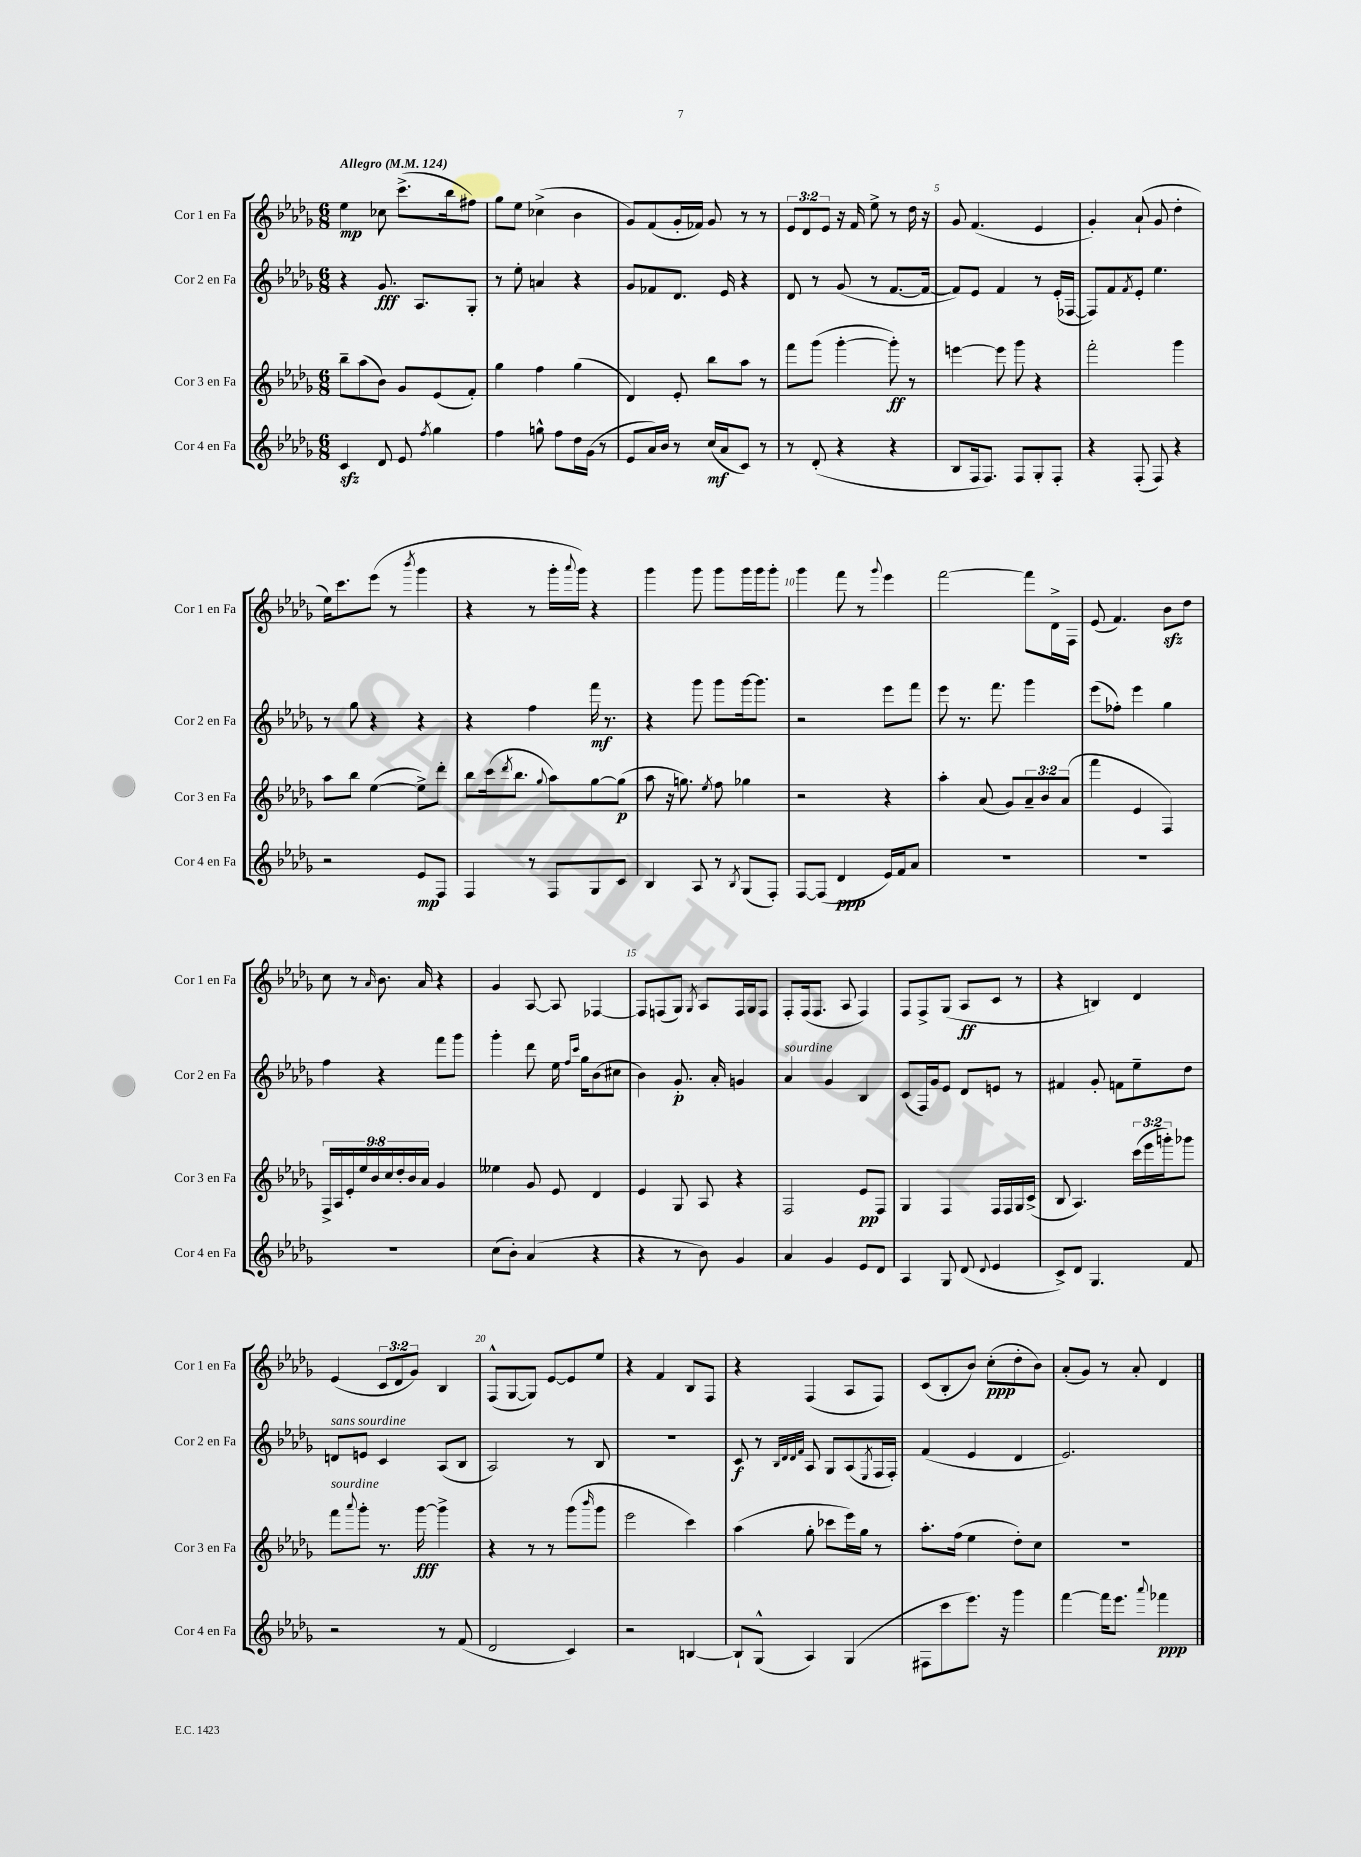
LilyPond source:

<<
\new StaffGroup <<
\new Staff = "s0" \with { instrumentName = "Cor 1 en Fa" shortInstrumentName = "Cor 1 en Fa" } {
    \clef treble \key des \major \numericTimeSignature \time 6/8 \override Staff.TupletNumber.text = #tuplet-number::calc-fraction-text \tempo "Allegro" 4 = 124
    ees''4\mp ces''8 c'''8.->( bes''16 fis''8) |
    ges''8 ees''8 ces''4->( bes'4 |
    ges'8) f'8( ges'16-. fes'16) ges'8 r8 r8 |
    \tuplet 3/2 { ees'8 des'8 ees'8 } r16 f'16 ees''8-> r8 des''16 r16 |
    ges'8 f'4.( ees'4 |
    ges'4-.) aes'8-!( ges'8 des''4-. |
    ees''16) c'''8. ees'''8( r8 \acciaccatura { bes'''8 } ges'''4 |
    r4 r8 ges'''16-. \appoggiatura { aes'''8 } ges'''16) r4 |
    ges'''4 ges'''8 ges'''8 ges'''16 ges'''16 ges'''8-. |
    ges'''4 f'''8 r8 \appoggiatura { ges'''8 } ees'''4 |
    f'''2~ f'''8 des'16-> f16 |
    ees'8( f'4.) bes'8\sfz des''8 |
    c''8 r8 \grace { aes'16 } bes'8. aes'16 r4 |
    ges'4 aes8~ aes8 fes4~ |
    fes8 f8( ges8) \acciaccatura { ges8 } aes8 f16 ges16 f8 |
    f8-. f16( f8. aes8 f4) |
    f8 f8-> ges8( aes8\ff c'8 r8 |
    r4 b4) des'4 |
    ees'4( \tuplet 3/2 { c'8 des'8 ges'8) } bes4 |
    f8-^( ges8~ ges8) ees'8~ ees'8 ees''8 |
    r4 f'4 bes8 f8 |
    r4 f4( aes8 f8) |
    c'8( bes8-. bes'8) c''8-.\ppp( des''8-. bes'8) |
    aes'8-.( ges'8) r8 aes'8-. des'4 \bar "|." |
}
\new Staff = "s1" \with { instrumentName = "Cor 2 en Fa" shortInstrumentName = "Cor 2 en Fa" } {
    \clef treble \key des \major \numericTimeSignature \time 6/8
    r4 ges'8.\fff aes8. ges8-. |
    r8 ees''8-. a'4 r4 |
    ges'8 fes'8 des'8. ees'16 r4 |
    des'8 r8 ges'8( r8 f'8.~ f'16~ |
    f'8) ees'8 f'4 r8 ees'16-.( fes16~ |
    fes8) f'8 \acciaccatura { f'8 } ees'8-. ees''4. |
    r8 ges''8 r4 r4 |
    r4 f''4 f'''16\mf r8. |
    r4 ges'''8 ges'''8 ges'''16~ ges'''8. |
    r2 ees'''8 f'''8 |
    ees'''8 r8. f'''8. ges'''4 |
    ees'''8( fes''8-.) ees'''4 ges''4 |
    f''4 r4 f'''8 ges'''8 |
    ges'''4-. des'''8 ees''16 \grace { f''16 c'''16 } ges''16 bes'8( cis''8 |
    bes'4) ges'8.-.\p aes'16-. g'4 |
    aes'4^\markup { \italic "sourdine" } ges'4 bes4 |
    c'8( f16) ges'16 ees'8 des'8 e'8 r8 |
    fis'4 ges'8-. f'8 ees''8-- des''8 |
    d'8^\markup { \italic "sans sourdine" } e'8 c'4 aes8( bes8 |
    aes2) r8 bes8 |
    R2. |
    c'8\f r8 \grace { bes32 des'32 des'32 f'32 } aes8 ges8 aes8( \acciaccatura { ees8 } f16 f16-.) |
    f'4( ees'4 des'4 |
    ees'2.) \bar "|." |
}
\new Staff = "s2" \with { instrumentName = "Cor 3 en Fa" shortInstrumentName = "Cor 3 en Fa" } {
    \clef treble \key des \major \numericTimeSignature \time 6/8 \override Staff.TupletNumber.text = #tuplet-number::calc-fraction-text
    bes''8-- aes''8( bes'8) ges'8 ees'8( f'8-.) |
    ges''4 f''4 ges''4( |
    des'4) ees'8-. bes''8 aes''8 r8 |
    f'''8 ges'''8( ges'''4~-. ges'''8-.\ff) r8 |
    e'''4~ e'''8 ges'''8 r4 |
    f'''2-. ges'''4 |
    aes''8 bes''8 ees''4~( ees''8->) des'''8-. |
    bes''8 c'''16( \acciaccatura { des'''8 } bes''8. \appoggiatura { ges''8 } aes''8) ges''8~ ges''8\p( |
    aes''8 r16 g''8.) \acciaccatura { ees''8 } f''8 ges''4 |
    r2 r4 |
    aes''4-. aes'8( ges'8) \tuplet 3/2 { aes'8-- bes'8 aes'8( } |
    f'''4 ees'4 f4) |
    \tuplet 9/8 { f16-> aes16 ees'16-. ees''16 bes'16 c''16 des''16-. bes'16 aes'16 } ges'4 |
    eeses''4 ges'8 ees'8 des'4 |
    ees'4 ges8 aes8 r4 |
    f2 ees'8\pp f8 |
    ges4 f4 f16 f16 ges16 c'16->( |
    bes8 aes4.) \tuplet 3/2 { c'''16( ees'''16 g'''16-.) } ges'''8 |
    f'''8^\markup { \italic "sourdine" } \appoggiatura { aes'''8 } ges'''8-. r8. ges'''16~\fff ges'''4-> |
    r4 r8 r8 ges'''8( \grace { bes'''16 } ges'''8 |
    ees'''2 c'''4) |
    aes''4( ges''8-. ces'''8 ees'''16) ges''16 r8 |
    aes''8.-. f''16( ees''4 des''8-.) c''8 |
    R2. \bar "|." |
}
\new Staff = "s3" \with { instrumentName = "Cor 4 en Fa" shortInstrumentName = "Cor 4 en Fa" } {
    \clef treble \key des \major \numericTimeSignature \time 6/8
    c'4\sfz des'8 ees'8 \acciaccatura { f''8 } ges''4 |
    f''4 g''8-^ f''8 des''16 ges'16( r8 |
    ees'8 aes'16) bes'16 r8 c''16\mf( aes'16 c'8) r8 |
    r8 des'8-.( r4 r4 |
    bes8 f16 f8.) f8 ges8-. f8-. |
    r4 f8-.( f8) r4 |
    r2 ees'8\mp f8 |
    f4 r8 f8 ges8 c'8 |
    bes4 aes8 r8 \acciaccatura { bes8 } ges8( f8-.) |
    f8~ f8( des'4\ppp ees'16) f'16 aes'8 |
    R2. |
    R2. |
    R2. |
    c''8( bes'8-.) aes'4( r4 |
    r4 r8 bes'8) ges'4 |
    aes'4 ges'4 ees'8 des'8 |
    aes4 ges8 des'8( \appoggiatura { des'8 } ees'4 |
    c'8->) des'8 ges4. f'8 |
    r2 r8 f'8( |
    des'2 c'4) |
    r2 b4~ |
    b8-! ges8-^( aes4) ges4( |
    fis8 c'''8 ees'''8.) r16 ges'''4 |
    f'''4~ f'''16 ees'''8. \appoggiatura { aes'''8 } fes'''4\ppp \bar "|." |
}
>>
>>
\layout { \context { \Score \override BarNumber.break-visibility = ##(#f #t #t) barNumberVisibility = #(every-nth-bar-number-visible 5) } }
